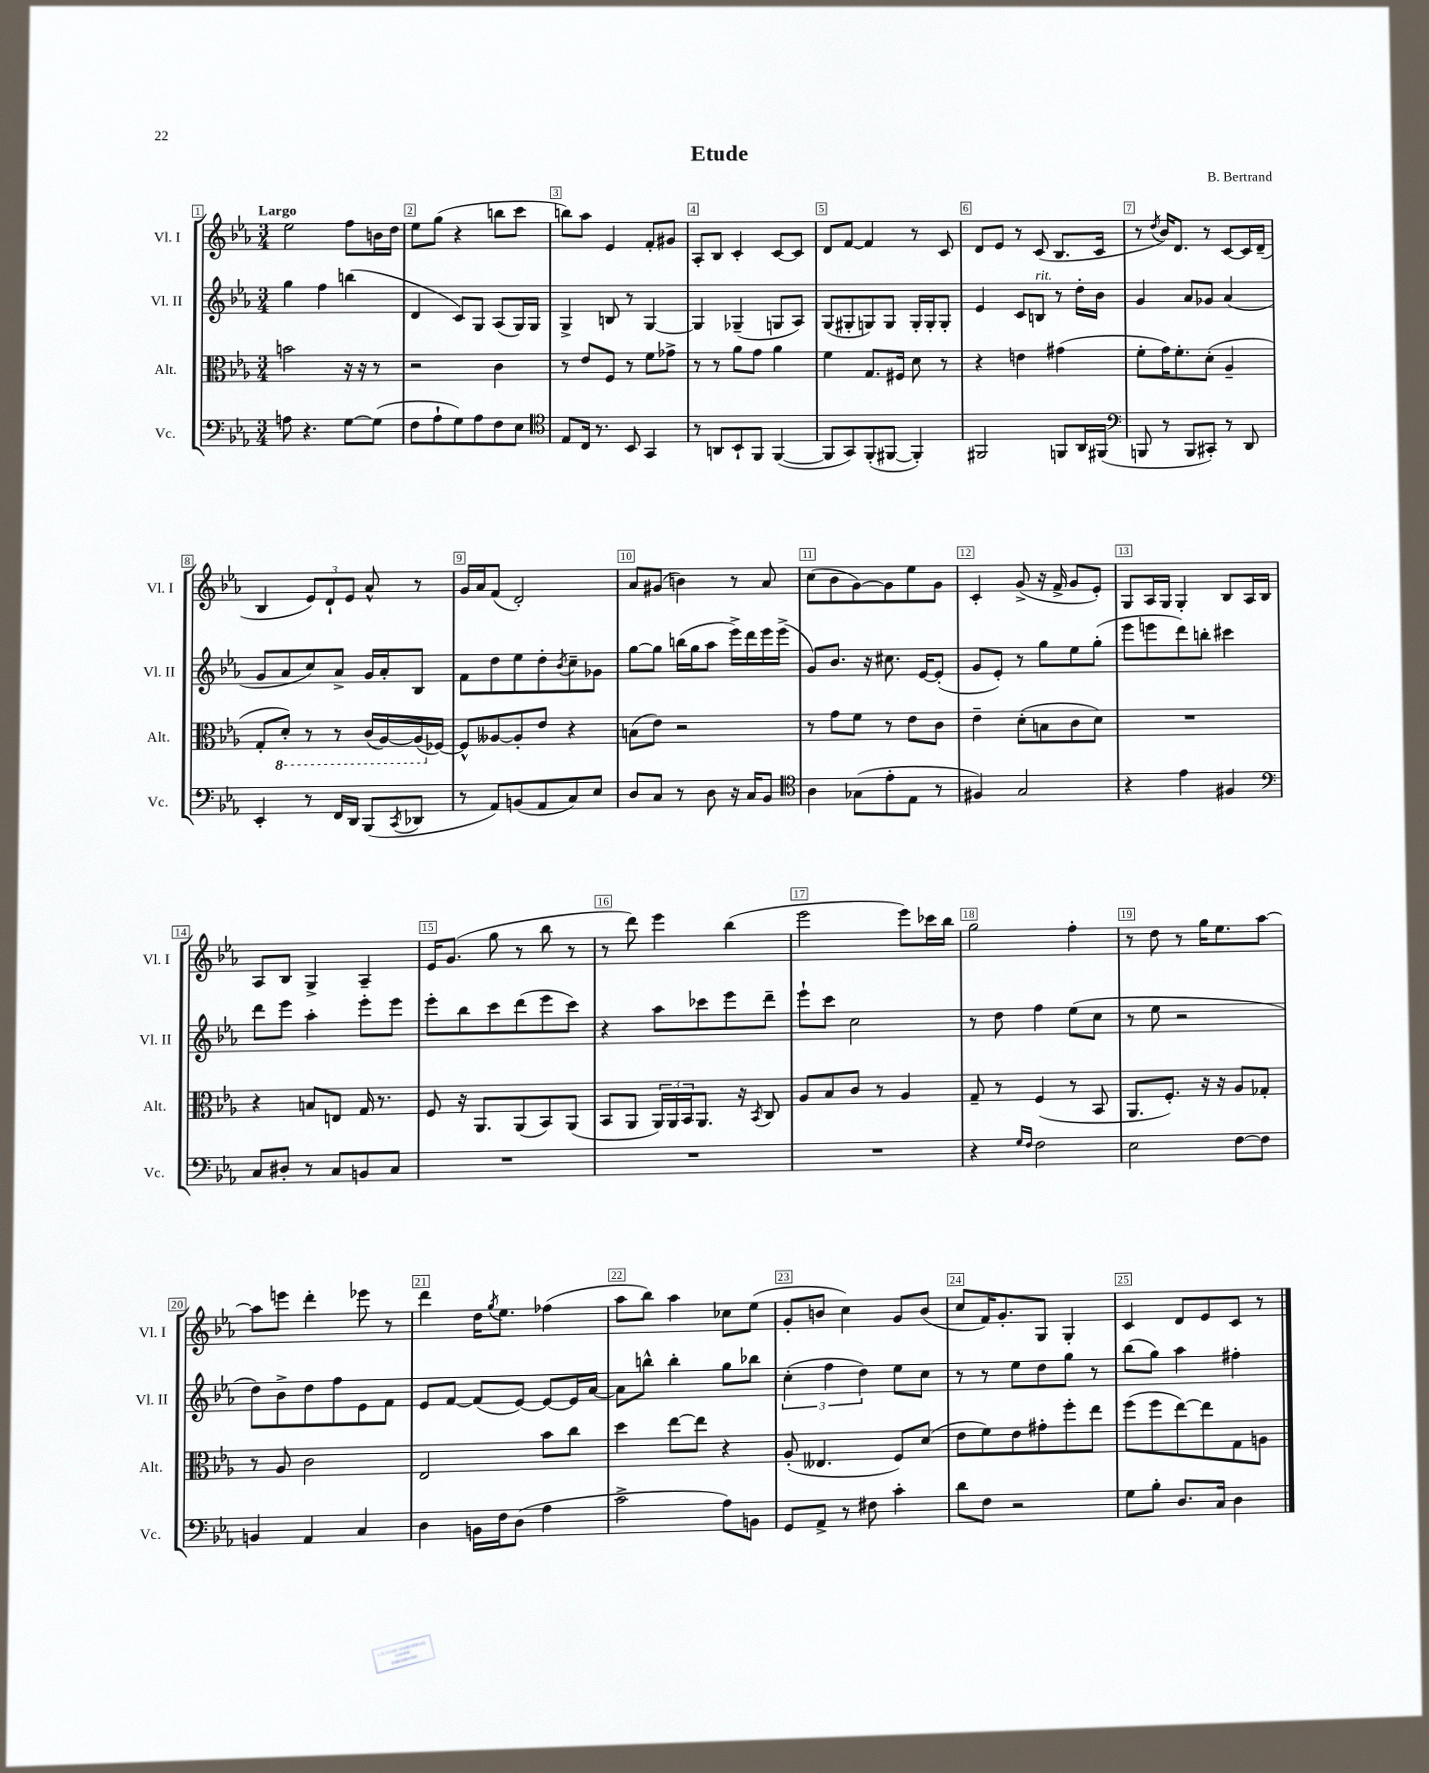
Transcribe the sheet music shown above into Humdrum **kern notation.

**kern	**kern	**kern	**kern
*part4	*part3	*part2	*part1
*staff4	*staff3	*staff2	*staff1
*I"Vc.	*I"Alt.	*I"Vl. II	*I"Vl. I
*I'Vc.	*I'Alt.	*I'Vl. II	*I'Vl. I
*clefF4	*clefC3	*clefG2	*clefG2
*k[b-e-a-]	*k[b-e-a-]	*k[b-e-a-]	*k[b-e-a-]
*M3/4	*M3/4	*M3/4	*M3/4
=1	=1	=1	=1
!	!	!	!LO:TX:a:B:t=Largo
8An\	2bn\	4gg\	2ee-\
4.r	.	.	.
.	.	4ff\	.
[8G\L	16r	(4bbn\	8ff\L
.	16r	.	.
(8G\J]	8r	.	16bn\L
.	.	.	16dd\JJ
=2	=2	=2	=2
8F\L	2r	4d/	8ee-\L
8A-`\	.	.	(8gg\J
8G\)	.	8c/L)	4r
8A-\	.	8G/J	.
8F\	4c\	(8A-/L	8bbn\L
8E-\J	.	16G/L)	8ccc\J
.	.	16G/JJ	.
=3	=3	=3	=3
*clefC4	*	*	*
8E-/L	8r	4G^/	8bbn\L)
16C/Jk	8e-/L	.	8aa-\J
8.r	.	.	.
.	8F/J	8Bn/	4e-/
8BB-/	8r	8r	.
4GG/	8f\L	[4G/	8f'/L
.	8g-X^\J	.	8g#X/J
=4	=4	=4	=4
8r	8r	4G/]	8A-'/L
8AAn/L	8r	.	8B-/J
8BB-`/	8a-\L	(4G-X~/	4c'/
8FF/J	8g\J	.	.
([4FF/	4a-\	8Gn/L	[8c/L
.	.	8A-/J)	8c/J]
=5	=5	=5	=5
8FF/L]	4f\	(8G/L	8d/L
8GG/)	.	8G#X'/	[8f/J
(8FF'/	8.G/L	8Gn/)	4f/]
[8FF#X/J	.	8G/J	.
.	16F#X/Jk	.	.
4FF#'/])	8d\	16G'/LL	8r
.	.	16G'/J	.
.	8r	8G'/J	8c/
=6	=6	=6	=6
2FF#X/	4r	4e-/	8d/L
.	.	.	8e-/J
.	4en\	8c/L	8r
!	!	!LO:TX:a:i:t=rit.	!
.	.	8Bn/J	(8c/
8FFn/L	(4g#X\	8r	8.B-/L
16AA-/L	.	16dd'\LL	.
(16FF#X/JJ	.	16b-\JJ	16c/Jk
=7	=7	=7	=7
*clefF4	*	*	*
8BBBn/	8f'\L	4g/	8r
.	.	.	8qdd/
8r	16g\K)	.	16b-/KL)
.	8.f'\	.	8.d/J
8BBB/L	.	8a-/L	.
8CC#X'/J)	(8d'\J	8g-X/J	8r
8r	4A-~/	(4a-/	[8c/L
8DD/	.	.	16c/L]
.	.	.	(16d~/JJ
!!LO:LB:g=z
=8	=8	=8	=8
4EE-'/	8G'/L	8g/L	4B-/
*	*8ba	*	*
.	8D'/J)	8a-/	.
8r	8r	8cc/)	12e-/L)
.	.	.	12d`/
16FF/LL	8r	8a-^/J	.
.	.	.	12e-/J
16DD/JJ	.	.	.
(8BBB-/L	(16C/LL	16g/LL	8a-^^/
.	[16AA-/)	16a-'/J	.
8qCC/	.	.	.
8DD-X/J	(16AA-/]	8B-/J	8r
*	*X8ba	*	*
.	[16F-X/JJ)	.	.
=9	=9	=9	=9
8r	8F-^^/L]	8f\L	16g/LL
.	.	.	16a-/J
8AA-/L)	[8A--X/	8dd\	(8f/J
(8BBn/	8A--'/]	8ee-\	2d'/)
8AA-/	8e-/J	8dd'\	.
.	.	8qb-/	.
8C/)	4r	8cc~\	.
8E-/J	.	8g-X\J	.
=10	=10	=10	=10
8D/L	(8Bn\L	[8gg\L	8a-/L
8C/J	8e-\J)	8gg\J]	(8g#X/J
8r	2r	(16bbn\LL	4bn\)
.	.	16gg\J	.
8D\	.	8aa-\J	.
16r	.	16eee-^\LL)	8r
16C/KL	.	16ddd\	.
8BB-/J	.	16eee-\	8a-/
.	.	(16eee-^\JJ	.
=11	=11	=11	=11
*clefC4	*	*	*
4A-\	8r	8g/L)	(8cc\L
.	8g\L	8.b-/J	8b-\
(8G-X\L	8f\J	.	[8g\)
.	.	16r	.
8e-'\	8r	8.cc#X\	8g\]
8E-\J	8e-\L	.	8ee-\
.	.	[16e-/KL	.
8r	8c\J	(8e-'/J]	8g\J
=12	=12	=12	=12
4F#X/)	4e-~\	8g/L	4c'/
.	.	8e-'/J)	.
2G/	(8d'\L	8r	(8g^/
.	8Bn\	8gg\L	16r
.	.	.	16f^/
.	8c\	8ee-\	8g/L
.	8d\J)	(8gg'\J	8e-'/J)
=13	=13	=13	=13
4r	2.r	8eee-\L	8G/L
.	.	8eeen\	16A-/L
.	.	.	16G/JJ
4e-\	.	8ddd\)	4G'/
.	.	8bbn'\J	.
4F#X/	.	4ccc#X\	8B-/L
.	.	.	16A-/L
.	.	.	16B-/JJ
!!LO:LB:g=z
=14	=14	=14	=14
*clefF4	*	*	*
8C/L	4r	8ddd\L	8A-/L
8D#X'/J	.	8eee-\J	8B-/J
8r	8Bn/L	4aa-'\	4G^/
8C/L	8En/J	.	.
8BBn/	16G/	8eee-'\L	4A-~/
.	8.r	.	.
8C/J	.	8eee-\J	.
=15	=15	=15	=15
2.r	8F/	8eee-'\L	16e-/KL
.	.	.	(8.g/J
.	16r	8bb-\	.
.	8.AA-/L	.	.
.	.	8ccc\	8gg\
.	(8AA-/	(8ddd\	8r
.	8BB-/)	8eee-\	8bb-\
.	(8AA-/J	8ccc\J)	8r
=16	=16	=16	=16
2.r	8BB-/L	4r	8r
.	8AA-/J	.	8ddd\)
.	24AA-/LL)	8aa-\L	4eee-\
.	24AA-/	.	.
.	24BB-/J	.	.
.	8.AA-/J	8ccc-X\	.
.	.	8eee-\	(4bb-\
.	16r	.	.
.	8qBB-/	.	.
.	8C/	8ddd~\J	.
=17	=17	=17	=17
2.r	8A-/L	8eee-`\L	2eee-\
.	8B-/	8ccc\J	.
.	8c/J	2cc\	.
.	8r	.	.
.	4A-/	.	8eee-\L)
.	.	.	16ccc-X\L
.	.	.	16bb-\JJ
=18	=18	=18	=18
4r	8G~/	8r	2gg\
.	8r	8dd\	.
16qqG/LL	.	.	.
16qqF/JJ	.	.	.
2F\	(4F/	4ff\	.
.	8r	(8ee-\L	4ff'\
.	8BB-/	8cc\J	.
=19	=19	=19	=19
2E-\	8.AA-/L	8r	8r
.	.	8ee-\	8dd\
.	8.F'/J)	.	.
.	.	2r	8r
.	16r	.	16gg\KL
.	16r	.	8.ee-\
[8F\L	8A-/L	.	.
8F\J]	8G-X'/J	.	[8aa-\J
!!LO:LB:g=z
=20	=20	=20	=20
4BBn/	8r	8dd\L)	8aa-\L]
.	8A-/	8b-^\	8eeen\J
4AA-/	2c\	8dd\	4ddd'\
.	.	8ff\	.
4C/	.	8e-\	8eee-X\
.	.	8f\J	8r
=21	=21	=21	=21
4D\	2E-/	8e-/L	4ddd\
.	.	[8f/J	.
16BBn\LL	.	(8f/L]	16dd\KL
.	.	.	8qgg/
16F\J	.	.	8.ee-\J
(8D\J	.	[8e-/J)	.
4A-\	8b-\L	8e-/L_	(4ff-X\
.	8cc\J	16e-/L]	.
.	.	[16a-/JJ	.
=22	=22	=22	=22
2c^\	4dd\	8a-\L]	8aa-\L
.	.	8bbn^^\J	8bb-\J)
.	[8ee-\L	4bb'\	4aa-\
.	8ee-\J]	.	.
8A-\L)	4r	8gg\L	8cc-X\L
8BBn\J	.	8bb-X\J	(8ee-\J
=23	=23	=23	=23
8GG/L	(8A-'/	(6cc'\	8g'/L
8AA-^/J	4.E--X/	.	8bn/J
.	.	6ff\	.
8r	.	.	4cc\)
.	.	6dd\)	.
8F#X\	.	.	.
4c'\	8F/L)	8ee-\L	8g/L
.	(8d/J	8cc\J	(8b/J
=24	=24	=24	=24
8d\L	8e-\L	8r	8cc/L
8F\J	8f\)	8r	16f/K)
.	.	.	8.g'/
2r	8e-\	8ee-\L	.
.	8g#X'\	8dd\	8G/J
.	8ff'\	8gg\J	4G'/
.	8ee-\J	8r	.
=25	=25	=25	=25
8G\L	(8ff\L	(8bb-\L	4c/
8B-'\J	8ff\	8gg\J)	.
8.D/L	[8ee-\)	4aa-\	8d/L
.	8ee-\]	.	8e-/
16C/Jk	.	.	.
4D\	8G\	4ff#X'\	8c/J
.	8An\J	.	8r
==	==	==	==
*-	*-	*-	*-
